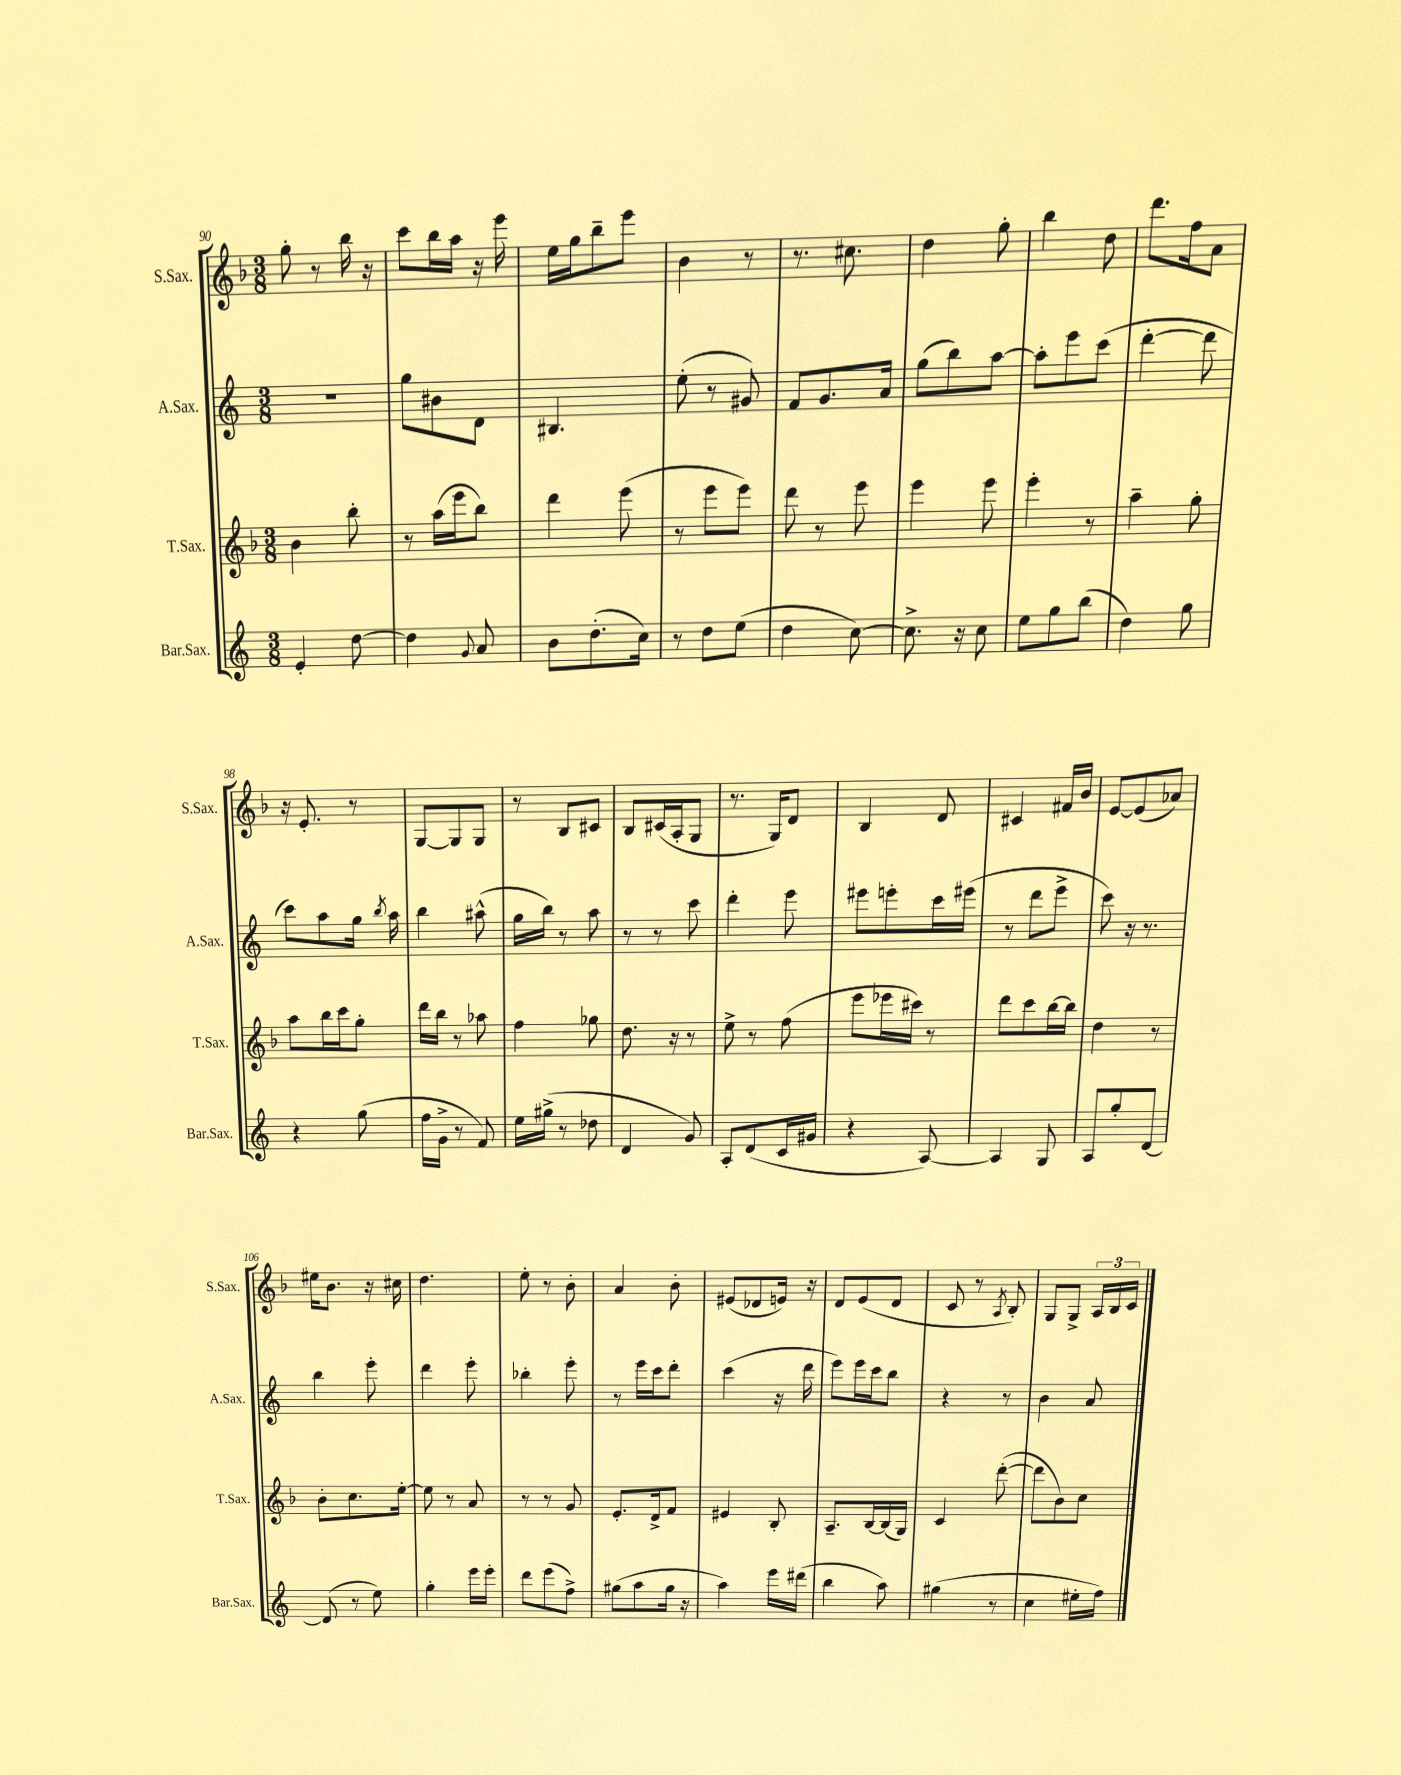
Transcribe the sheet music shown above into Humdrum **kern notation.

**kern	**kern	**kern	**kern
*staff4	*staff3	*staff2	*staff1
*clefG2	*clefG2	*clefG2	*clefG2
*k[]	*k[b-]	*k[]	*k[b-]
*M3/8	*M3/8	*M3/8	*M3/8
4e'	4b-	4.r	8gg'
.	.	.	8r
[8dd	8bb-'	.	16bb-
.	.	.	16r
=	=	=	=
4dd]	8r	8gg	8ccc
.	(16aa	8b#	16bb-
.	16eee	.	16aa
8qqg	.	.	.
8a	8bb-)	8d	16r
.	.	.	16eee
=	=	=	=
8b	4ddd	4.B#	16ee
.	.	.	16gg
(8.dd'	.	.	8bb-~
.	(8eee	.	8eee
16cc)	.	.	.
=	=	=	=
8r	8r	(8ee'	4b-
8dd	8eee	8r	.
(8ee	8eee)	8g#)	8r
=	=	=	=
4dd	8ddd	8f	8.r
.	8r	8.g	.
.	.	.	8.cc#
[8cc)	8eee	.	.
.	.	16a	.
=	=	=	=
8.cc^]	4eee	(8gg	4dd
.	.	8bb)	.
16r	.	.	.
8cc	8eee	[8aa	8gg'
=	=	=	=
8ee	4eee'	8aa']	4bb-
8gg	.	8eee	.
(8bb	8r	(8ccc	8dd
=	=	=	=
4dd)	4aa~	[4ddd'	8.ddd
.	.	.	16ff
8gg	8gg'	8ddd]	8a
=	=	=	=
4r	8aa	8ccc)	16r
.	.	.	8.e'
.	16bb-	8aa	.
.	16ccc	.	.
(8gg	8gg'	16gg	8r
.	.	8qbb	.
.	.	16aa	.
=	=	=	=
16ff	16ddd	4bb	[8G
16g^	16bb-	.	.
8r	8r	.	8G]
8f)	8aa-	(8aa#^^	8G
=	=	=	=
16ee	4ff	16gg	8r
(16gg#^	.	16bb)	.
8r	.	8r	8B-
8dd-	8gg-	8aa	8c#
=	=	=	=
4d	8.dd	8r	8B-
.	.	8r	(16c#
.	16r	.	16A'
8g)	8r	8ccc	8G
=	=	=	=
8A'	8ee^	4ddd'	8.r
(8d	8r	.	.
.	.	.	16G)
16c	(8ff	8eee	8d
16g#	.	.	.
=	=	=	=
4r	8eee	8eee#	4B-
.	16eee-	8eee'	.
.	16ccc#)	.	.
[8A)	8r	16ccc	8d
.	.	(16eee#	.
=	=	=	=
4A]	8ddd	8r	4c#
.	8ccc	8ddd	.
8G	[16bb-	8eee^	16f#
.	16bb-]	.	16b-
=	=	=	=
8A	4dd	8ccc)	[8e
8gg'	.	16r	(8e]
.	.	8.r	.
[8d	8r	.	8a-)
=	=	=	=
(8d]	8b-'	4bb	16ee#
.	.	.	8.b-
8r	8.cc	.	.
8ee)	.	8eee'	16r
.	[16ee'	.	16cc#
=	=	=	=
4gg'	8ee]	4ddd	4.dd
.	8r	.	.
16eee	8a	8eee'	.
16eee'	.	.	.
=	=	=	=
8ddd	8r	4bb-'	8ee'
(8eee	8r	.	8r
8ff^)	8g	8eee'	8b-'
=	=	=	=
(8gg#	8.e'	8r	4a
8aa	.	16eee	.
.	16d^	16ccc	.
16gg#	8f	8ddd'	8b-'
16r	.	.	.
=	=	=	=
4aa)	4e#	(4ccc	(8e#
.	.	.	8d-
16eee	8B-'	16r	16e)
(16ddd#	.	16ddd	16r
=	=	=	=
4bb	8.A~	8eee)	8d
.	.	16eee	(8e
.	[16B-	16ccc	.
8aa)	(16B-]	8bb	8d
.	16G)	.	.
=	=	=	=
(4gg#	4c	4r	8c
.	.	.	8r
.	.	.	8qA
8r	([8ddd'	8r	8B-')
=	=	=	=
4cc	8ddd]	4b	8G
.	8b-)	.	8G^
16ee#'	8cc	8a	24A
.	.	.	24B-
16ff)	.	.	.
.	.	.	24c
==	==	==	==
*-	*-	*-	*-
